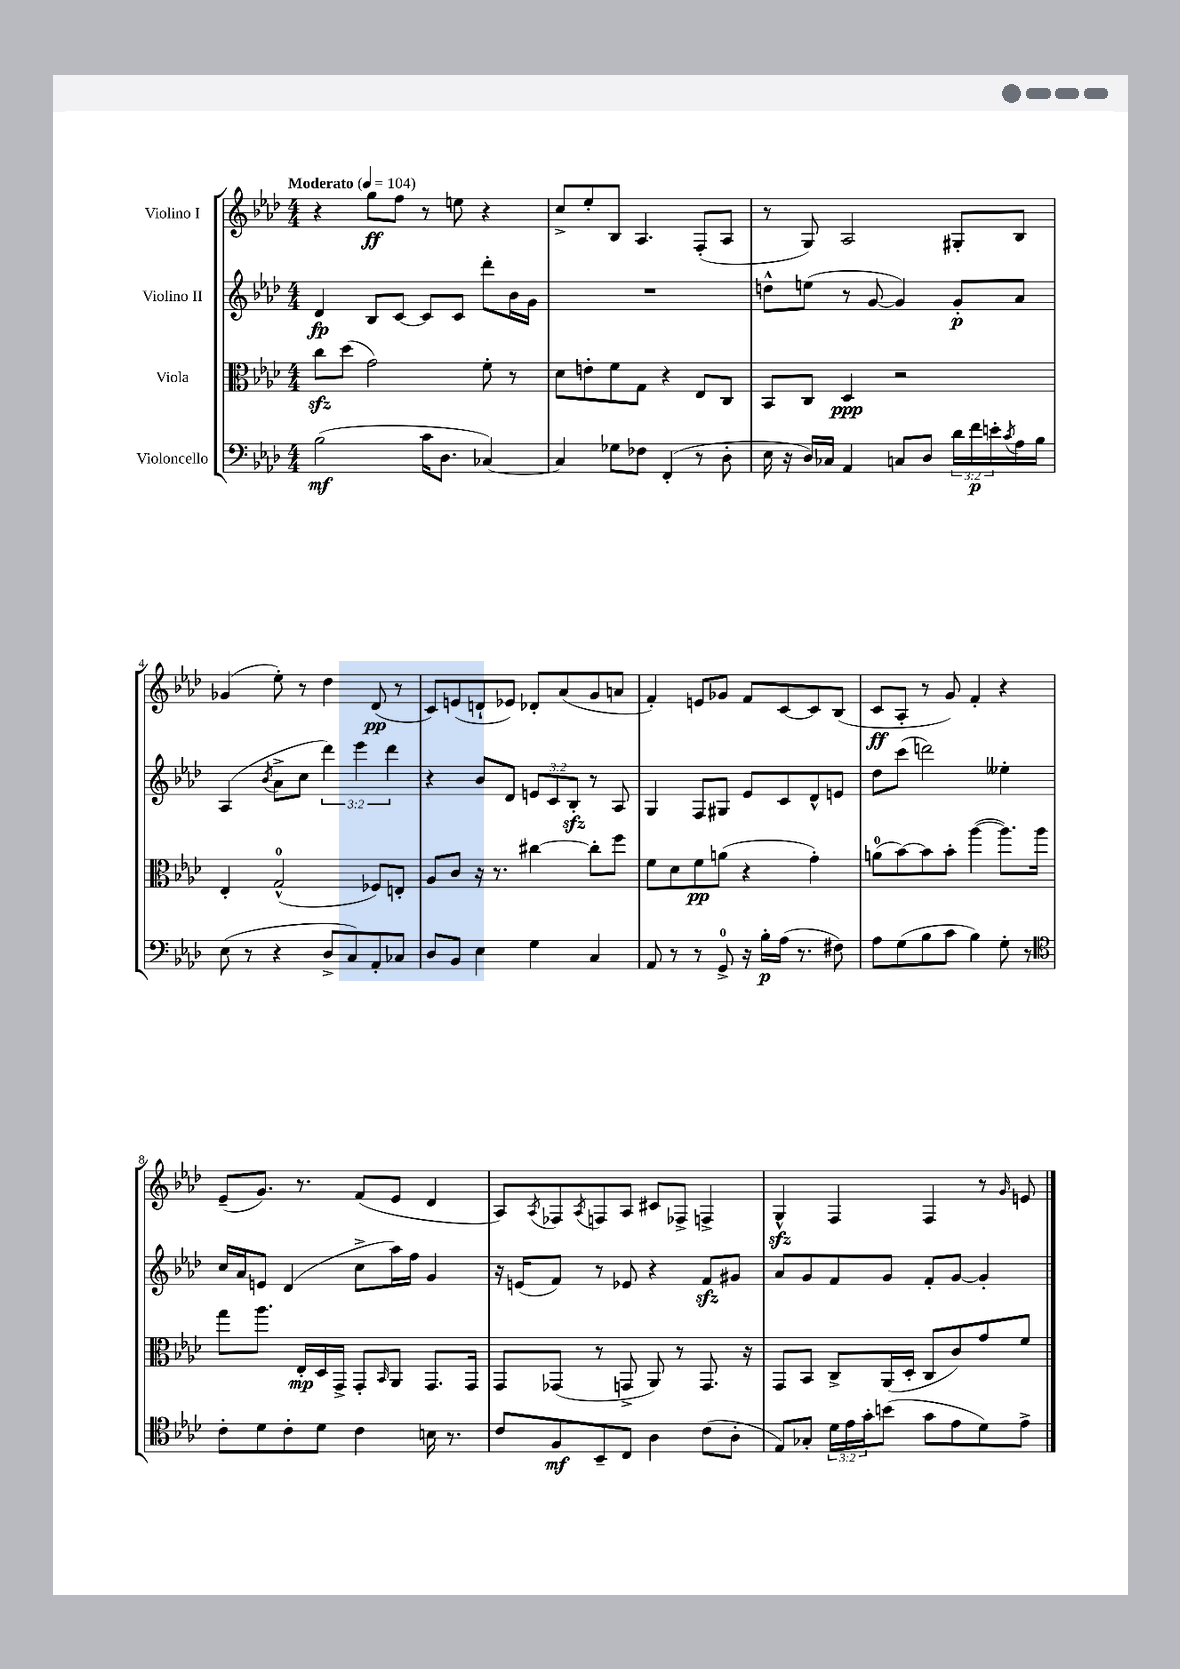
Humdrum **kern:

**kern	**kern	**kern	**kern
*staff4	*staff3	*staff2	*staff1
*clefF4	*clefC3	*clefG2	*clefG2
*k[b-e-a-d-]	*k[b-e-a-d-]	*k[b-e-a-d-]	*k[b-e-a-d-]
*M4/4	*M4/4	*M4/4	*M4/4
*MM104	*MM104	*MM104	*MM104
(2B-	8cc	4d-	4r
.	(8dd-	.	.
.	2g)	8B-	8gg
.	.	[8c	8ff
16c	.	8c]	8r
8.D-	.	.	.
.	.	8c	8ee
[4C-)	8f'	8ddd-'	4r
.	8r	16b-	.
.	.	16g	.
=	=	=	=
4C-]	8d-	1r	8cc^
.	8e'	.	8ee-'
8G-	8f	.	8B-
8F-	8G	.	4.A-
(4FF'	4r	.	.
8r	8E-	.	(8F'
8D-'	8C	.	8A-
=	=	=	=
16E-	8BB-	8dd^^	8r
16r	.	.	.
16D-)	8C	(8ee	8G)
16C-	.	.	.
4AA-	4D-	8r	2A-
.	.	[8g	.
8C	2r	4g])	.
8D-	.	.	.
24d-	.	8g'	8G#'
24f	.	.	.
24e'	.	.	.
8qc	.	.	.
16A-	.	8a-	8B-
16B-	.	.	.
=	=	=	=
(8E-	4E-'	(4A-	(4g-
8r	.	.	.
.	.	8qb-	.
4r	(2G^^	8a-^	8ee-')
.	.	8cc	8r
8D-^	.	6ddd-)	4dd-
8C)	.	.	.
.	.	6eee-	.
8AA-'	8F-)	.	(8d-
.	.	6ddd-	.
8C-	8E'	.	8r
=	=	=	=
8D-	8A-	4r	8c)
8BB-	8c	.	(8e
4E-	16r	8b-	8d`
.	8.r	.	.
.	.	8d-	8e-)
4G	[4cc#	12e	8d-'
.	.	12c	.
.	.	.	(8a-
.	.	12B-'	.
4C	8cc#']	8r	8g
.	8ff	8A-	8a
=	=	=	=
8AA-	8f	4G	4f')
8r	8d-	.	.
8r	8f	8F	8e
8GG^	(8a	8G#	8g-
16r	4r	8e-	8f
16B-'	.	.	.
(16A-	.	8c	[8c
8.r	.	.	.
.	4g')	8d-^^	8c]
8F#)	.	8e	(8B-
=	=	=	=
8A-	(8a	8dd-	8c
(8G	[8b-)	(8ccc	8A-'
8B-	8b-]	2ddd)	8r
8c	8b-'	.	8g)
4B-)	([4aa-	.	4f'
8G'	8.aa-])	4ee--'	4r
8r	.	.	.
.	16aa-	.	.
=	=	=	=
*clefC4	*	*	*
8c'	8gg	16cc	(8e-~
.	.	16a-	.
8d-	8.aa-	8e	8.g)
8c'	.	(4d-	.
.	16E-'	.	8.r
8d-	16D-	.	.
.	16GG^	.	.
4c	8GG'	8cc^	(8f
.	16qqBB-	.	.
.	8AA-	16aa-)	8e-
.	.	16ff	.
16B	8.GG	4g	4d-
8.r	.	.	.
.	16GG	.	.
=	=	=	=
8c	8GG	16r	8A-)
.	.	(16e	.
.	.	.	8qA-
8F	(8GG-	8f)	8F-
.	.	.	8qA-
8BB-~	8r	8r	8F
8C	8GG^	8e-	8A-
4A-	8AA-)	4r	8c#
.	8r	.	8F-^
(8c	8.GG	8f	4F^
8A-'	.	8g#	.
.	16r	.	.
=	=	=	=
8E-)	8GG	8a-	4G^^
8G-'	8BB-	8g	.
24d-	8C^	8f	4F
24e-	.	.	.
24g'	.	.	.
(8b	(16AA-	8g	.
.	16D-'	.	.
8g	8C	8f'	4F
8e-	8c)	[8g	.
8d-)	8g	4g']	8r
.	.	.	16qqg
8e-^	8f	.	8e
==	==	==	==
*-	*-	*-	*-
